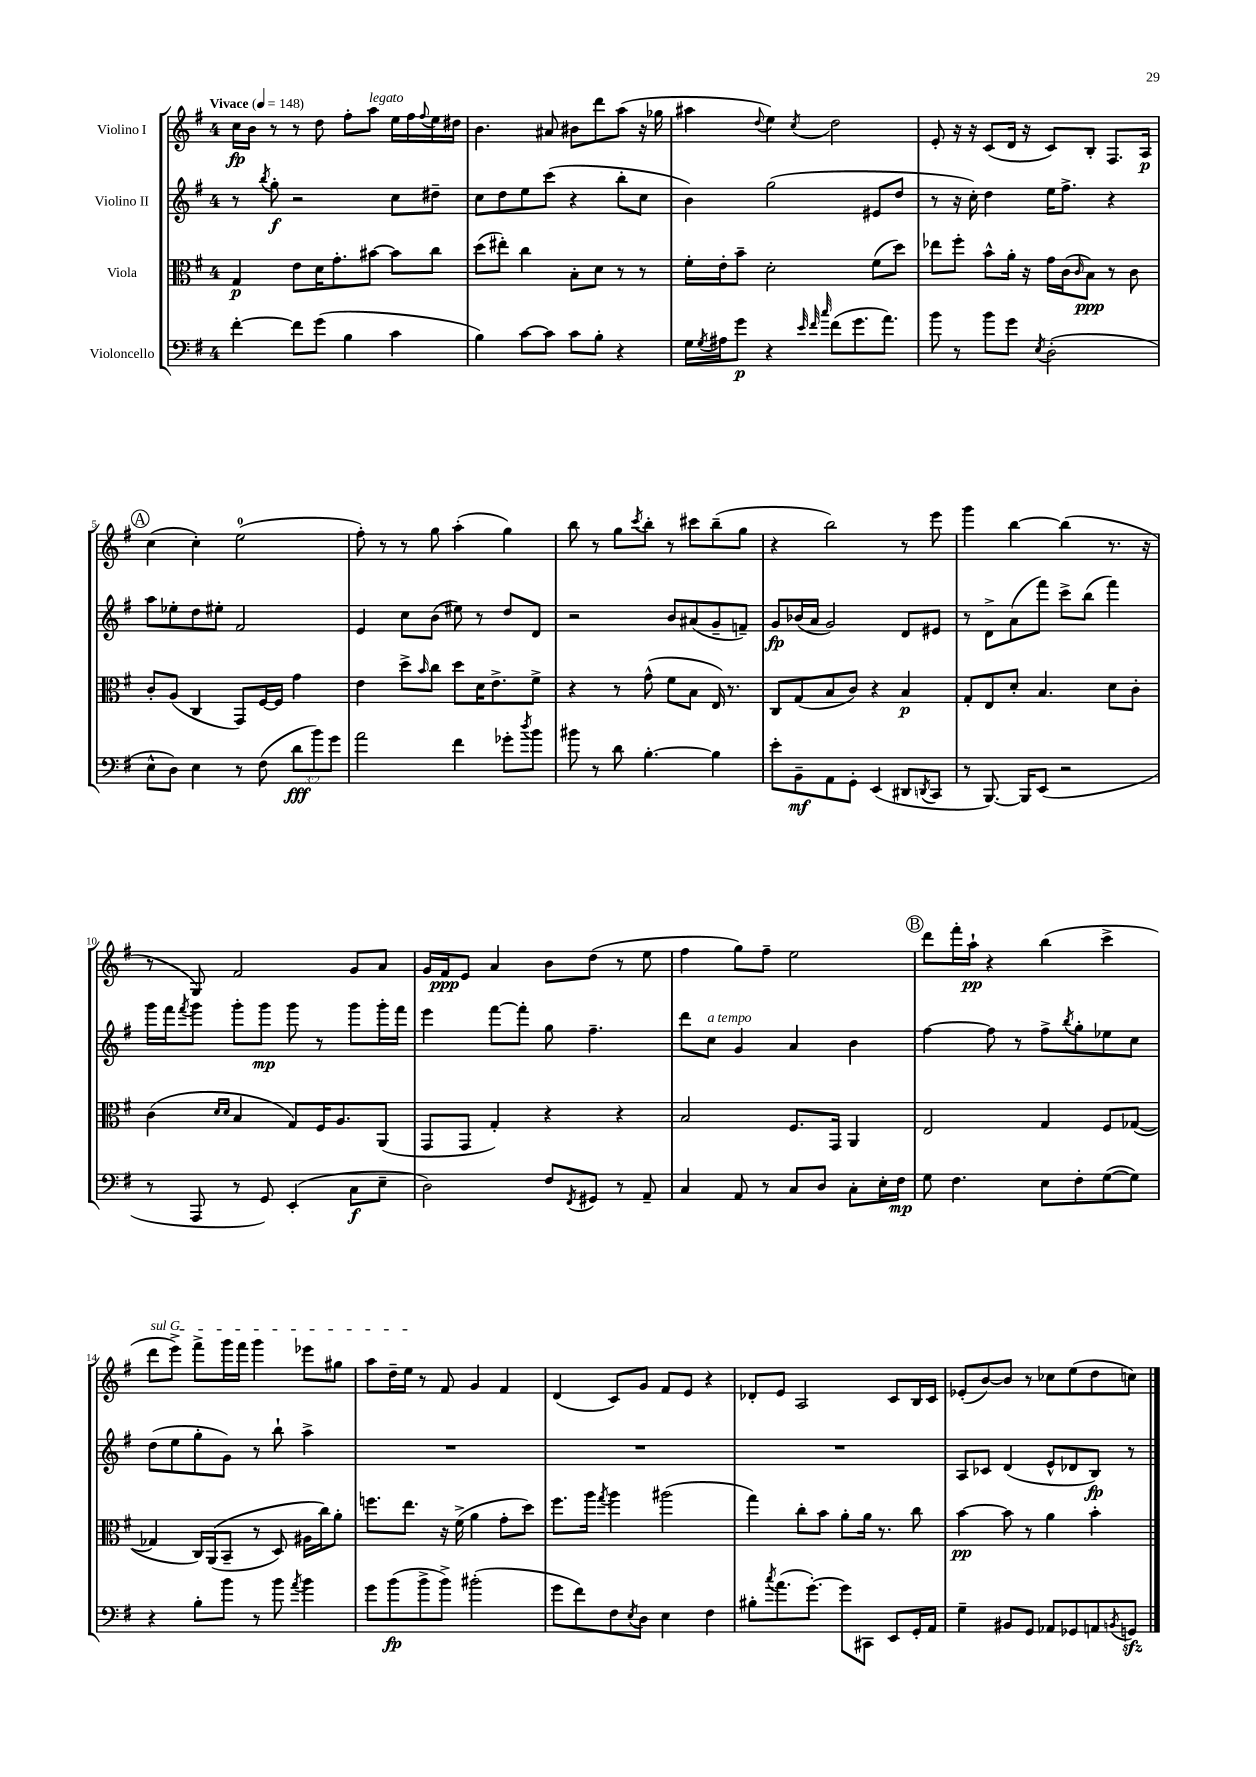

**kern	**dynam	**kern	**dynam	**kern	**dynam	**kern	**dynam
*part4	*part4	*part3	*part3	*part2	*part2	*part1	*part1
*staff4	*staff4	*staff3	*staff3	*staff2	*staff2	*staff1	*staff1
*I"Violoncello	*	*I"Viola	*	*I"Violino II	*	*I"Violino I	*
*clefF4	*	*clefC3	*	*clefG2	*	*clefG2	*
*k[f#]	*	*k[f#]	*	*k[f#]	*	*k[f#]	*
*M4/4	*	*M4/4	*	*M4/4	*	*M4/4	*
*MM148	*	*MM148	*	*MM148	*	*MM148	*
=1	=1	=1	=1	=1	=1	=1	=1
!	!	!	!	!	!	!LO:TX:a:B:t=Vivace	!
[4f#'\	.	4G/	p	8r	.	16cc\LL	fp
.	.	.	.	.	.	16b\JJ	.
.	.	.	.	8qbb/	.	.	.
.	.	.	.	8gg'\	f	8r	.
8f#\L]	.	8e\L	.	2r	.	8r	.
(8g\J	.	16d\K	.	.	.	8dd\	.
.	.	8.g'\	.	.	.	.	.
4B\	.	.	.	.	.	8ff#'\L	.
!	!	!	!	!	!	!LO:TX:a:i:t=legato	!
.	.	[8b#X\J	.	.	.	8aa\J	.
4c\	.	8b#\L]	.	8cc\L	.	16ee\LL	.
.	.	.	.	.	.	16ff#\	.
.	.	.	.	.	.	8qqff#/	.
.	.	8cc\J	.	8dd#X~\J	.	16ee\	.
.	.	.	.	.	.	16dd#X\JJ	.
=2	=2	=2	=2	=2	=2	=2	=2
4B\)	.	(8dd\L	.	8cc\L	.	4.b\	.
.	.	8ee#X'\J)	.	8dd\	.	.	.
[8c\L	.	4cc\	.	8ee\	.	.	.
8c\J]	.	.	.	(8ccc\J	.	8a#X/	.
8c\L	.	8B'\L	.	4r	.	8b#X\L	.
8B'\J	.	8d\J	.	.	.	8ddd\	.
4r	.	8r	.	8bb'\L	.	(8aa\J	.
.	.	8r	.	8cc\J	.	16r	.
.	.	.	.	.	.	16gg-X\	.
=3	=3	=3	=3	=3	=3	=3	=3
16G\LL	.	16f#'\LL	.	4b\)	.	4aa#X\	.
8qG/	.	.	.	.	.	.	.
16A#X\J	.	16e'\J	.	.	.	.	.
8g\J	p	8b~\J	.	.	.	.	.
.	.	.	.	.	.	8qqdd/	.
4r	.	2d'\	.	(2gg\	.	4ee\)	.
32qqe/	.	.	.	.	.	.	.
32qqf#/	.	.	.	.	.	.	.
32qqcc/	.	.	.	.	.	8qcc/	.
(8f#\L	.	.	.	.	.	2dd\	.
8.g\	.	.	.	.	.	.	.
.	.	(8f#\L	.	8e#X/L	.	.	.
8.a\J)	.	.	.	.	.	.	.
.	.	8dd\J)	.	8dd/J	.	.	.
=4	=4	=4	=4	=4	=4	=4	=4
8b\	.	8ee-X\L	.	8r	.	8e'/	.
8r	.	8ff#'\J	.	16r	.	16r	.
.	.	.	.	16cc'\)	.	16r	.
8b\L	.	8b^^\L	.	4dd\	.	(8c/L	.
8g\J	.	16a'\Jk	.	.	.	16d/Jk	.
.	.	16r	.	.	.	16r	.
8qE/	.	.	.	.	.	.	.
(2D'\	.	16g\LL	.	16ee\KL	.	8c/L)	.
.	.	(16c\J	.	8.ff#^\J	.	.	.
.	.	16qqc/	.	.	.	.	.
.	.	8B\J)	ppp	.	.	8B'/J	.
.	.	8r	.	4r	.	8.F#/L	.
.	.	8c\	.	.	.	.	.
.	.	.	.	.	.	16A/Jk	p
!!LO:LB:g=z
!!LO:REH:place=s1:t=A
=5	=5	=5	=5	=5	=5	=5	=5
8E^^\L	.	8c'/L	.	8aa\L	.	(4cc\	.
8D\J)	.	(8A/J	.	8ee-X'\	.	.	.
4E\	.	4C/	.	8dd\	.	4cc'\)	.
.	.	.	.	8ee#X'\J	.	.	.
8r	.	8GG/L)	.	2f#/	.	(2ee\	.
(8F#\	.	[16F#/L	.	.	.	.	.
.	.	16F#/JJ]	.	.	.	.	.
12d\L	fff	4g\	.	.	.	.	.
12b\)	.	.	.	.	.	.	.
12g\J	.	.	.	.	.	.	.
=6	=6	=6	=6	=6	=6	=6	=6
2a\	.	4e\	.	4e/	.	8ff#'\)	.
.	.	.	.	.	.	8r	.
.	.	8dd^\L	.	8cc\L	.	8r	.
.	.	16qqb/	.	.	.	.	.
.	.	8cc\J	.	(8b\J	.	8gg\	.
4f#\	.	8dd\L	.	8ee#X\)	.	(4aa'\	.
.	.	16d\K	.	8r	.	.	.
.	.	8.e^\	.	.	.	.	.
8g-X'\L	.	.	.	8dd/L	.	4gg\)	.
8qdd/	.	.	.	.	.	.	.
8b\J	.	8f#^\J	.	8d/J	.	.	.
=7	=7	=7	=7	=7	=7	=7	=7
8b#X\	.	4r	.	2r	.	8bb\	.
8r	.	.	.	.	.	8r	.
8d\	.	8r	.	.	.	8gg\L	.
.	.	.	.	.	.	8qccc/	.
[4.B'\	.	(8g^^\	.	.	.	8bb'\J	.
.	.	8f#\L	.	8b/L	.	8r	.
.	.	8B\J	.	(8a#X/	.	8ccc#X\L	.
4B\]	.	16E/)	.	8g~/	.	(8bb~\	.
.	.	8.r	.	.	.	.	.
.	.	.	.	8fn~/J)	.	8gg\J	.
=8	=8	=8	=8	=8	=8	=8	=8
8e'\L	.	8C/L	.	8g/L	fp	4r	.
8BB~\	mf	(8G/	.	(16b-X/L	.	.	.
.	.	.	.	16a/JJ	.	.	.
8AA\	.	8B/	.	2g/)	.	2bb\)	.
8GG'\J	.	8c/J)	.	.	.	.	.
(4EE/	.	4r	.	.	.	.	.
8DD#X/L	.	4B/	p	8d/L	.	8r	.
8qDDn/	.	.	.	.	.	.	.
8CC/J	.	.	.	8e#X/J	.	8eee\	.
=9	=9	=9	=9	=9	=9	=9	=9
8r	.	8G'/L	.	8r	.	4ggg\	.
[8.BBB/)	.	8E/	.	8d^\L	.	.	.
.	.	8d'/J	.	(8a\	.	[4bb\	.
16BBB/KL]	.	.	.	.	.	.	.
(8EE/J	.	4.B/	.	8fff#\J)	.	.	.
2r	.	.	.	8ccc^\L	.	(4bb\]	.
.	.	.	.	(8bb\J	.	.	.
.	.	8d\L	.	4fff#\)	.	8.r	.
.	.	8c'\J	.	.	.	.	.
.	.	.	.	.	.	16r	.
!!LO:LB:g=z
=10	=10	=10	=10	=10	=10	=10	=10
8r	.	(4c\	.	16ggg\LL	.	8r	.
.	.	.	.	16fff#\J	.	.	.
.	.	.	.	8qfff#/	.	.	.
8AAA/	.	.	.	8ggg\J	.	8G/)	.
.	.	16qqd/LL	.	.	.	.	.
.	.	16qqd/JJ	.	.	.	.	.
8r	.	4B/	.	8ggg'\L	.	2f#/	.
8GG/)	.	.	.	8ggg\J	mp	.	.
(4EE'/	.	8G/L)	.	8ggg\	.	.	.
.	.	16F#/K	.	8r	.	.	.
.	.	8.A/	.	.	.	.	.
8C\L	f	.	.	8ggg\L	.	8g/L	.
8E~\J	.	(8AA/J	.	16ggg'\L	.	8a/J	.
.	.	.	.	16fff#\JJ	.	.	.
=11	=11	=11	=11	=11	=11	=11	=11
2D\)	.	8GG/L	.	4eee\	.	16g/LL	.
.	.	.	.	.	.	16f#/J	ppp
.	.	8GG/J	.	.	.	8e/J	.
.	.	4G'/)	.	[8fff#\L	.	4a/	.
.	.	.	.	8fff#'\J]	.	.	.
8F#/L	.	4r	.	8gg\	.	8b\L	.
8qFF#/	.	.	.	.	.	.	.
8GG#X/J	.	.	.	4.ff#~\	.	(8dd\J	.
8r	.	4r	.	.	.	8r	.
8AA~/	.	.	.	.	.	8ee\	.
=12	=12	=12	=12	=12	=12	=12	=12
4C/	.	2B/	.	8ddd\L	.	4ff#\	.
!	!	!	!	!LO:TX:a:i:t=a tempo	!	!	!
.	.	.	.	8cc\J	.	.	.
8AA/	.	.	.	4g/	.	8gg\L)	.
8r	.	.	.	.	.	8ff#~\J	.
8C/L	.	8.F#/L	.	4a/	.	2ee\	.
8D/J	.	.	.	.	.	.	.
.	.	16GG/Jk	.	.	.	.	.
8C'\L	.	4AA/	.	4b\	.	.	.
16E'\L	.	.	.	.	.	.	.
16F#\JJ	mp	.	.	.	.	.	.
!!LO:REH:place=s1:t=B
=13	=13	=13	=13	=13	=13	=13	=13
8G\	.	2E/	.	[4ff#\	.	8ddd\L	.
4.F#\	.	.	.	.	.	16fff#'\L	.
.	.	.	.	.	.	16aa`\JJ	pp
.	.	.	.	8ff#\]	.	4r	.
.	.	.	.	8r	.	.	.
8E\L	.	4G/	.	8ff#^\L	.	(4bb\	.
.	.	.	.	8qbb/	.	.	.
8F#'\	.	.	.	8gg'\	.	.	.
([8G\	.	8F#/L	.	8ee-X\	.	4ccc^\	.
8G\J])	.	([8G-X/J	.	8cc\J	.	.	.
!!LO:LB:g=z
=14	=14	=14	=14	=14	=14	=14	=14
!	!	!	!	!	!	!LO:TX:a:i:t=sul G	!
4r	.	4G-X/]	.	(8dd\L	.	8ddd\L	.
.	.	.	.	8ee\	.	8eee^\J)	.
8B'\L	.	16C/LL)	.	8gg'\	.	8fff#^\L	.
.	.	((16AA/J	.	.	.	.	.
8b\J	.	8BB~/J	.	8g\J)	.	16ggg\L	.
.	.	.	.	.	.	16fff#\JJ	.
8r	.	8r	.	8r	.	4ggg\	.
8b\	.	8D/)	.	8bb`\	.	.	.
8qa/	.	.	.	.	.	.	.
4b\	.	16A#X\LL	.	4aa^\	.	8eee-X\L	.
.	.	16cc\J)	.	.	.	.	.
.	.	8a'\J	.	.	.	8gg#X\J	.
=15	=15	=15	=15	=15	=15	=15	=15
8g\L	.	8.ffn\L	.	1r	.	8aa\L	.
(8b\	fp	.	.	.	.	16dd~\L	.
.	.	8.ee\J	.	.	.	16ee\JJ	.
8b^\	.	.	.	.	.	8r	.
8b^\J)	.	16r	.	.	.	8f#/	.
.	.	(16f#^\	.	.	.	.	.
(2b#X'\	.	4a\	.	.	.	4g/	.
.	.	8g'\L	.	.	.	4f#/	.
.	.	8dd\J)	.	.	.	.	.
=16	=16	=16	=16	=16	=16	=16	=16
8g\L	.	8.ff#\L	.	1r	.	(4d/	.
8f#\)	.	.	.	.	.	.	.
.	.	16aa\Jk	.	.	.	.	.
.	.	8qgg/	.	.	.	.	.
8F#\	.	4aa\	.	.	.	8c/L)	.
8qE/	.	.	.	.	.	.	.
8D\J	.	.	.	.	.	8g/J	.
4E\	.	(2aa#X\	.	.	.	8f#/L	.
.	.	.	.	.	.	8e/J	.
4F#\	.	.	.	.	.	4r	.
=17	=17	=17	=17	=17	=17	=17	=17
8B#X'\L	.	4gg\)	.	1r	.	8d-X'/L	.
8qcc/	.	.	.	.	.	.	.
(8.a\	.	.	.	.	.	8e/J	.
.	.	8cc'\L	.	.	.	2A/	.
[8.g'\J)	.	.	.	.	.	.	.
.	.	8b\J	.	.	.	.	.
8g\L]	.	8a'\L	.	.	.	.	.
8CC#X\J	.	16a\Jk	.	.	.	.	.
.	.	8.r	.	.	.	.	.
8EE/L	.	.	.	.	.	8c/L	.
16GG'/L	.	8cc\	.	.	.	16B/L	.
16AA/JJ	.	.	.	.	.	16c/JJ	.
=18	=18	=18	=18	=18	=18	=18	=18
4G~\	.	[4b\	pp	8A/L	.	(8e-X'/L	.
.	.	.	.	8c-X/J	.	[8b/)	.
8BB#X/L	.	8b\]	.	(4d/	.	8b/J]	.
8GG/J	.	8r	.	.	.	8r	.
8AA-X/L	.	4a\	.	8e^^/L	.	8cc-X\L	.
8GG-X/	.	.	.	8d-X/	.	(8ee\	.
8AAn/	.	4b'\	.	8B/J)	fp	8dd\	.
8qBBn/	.	.	.	.	.	.	.
8GGnzz/J	.	.	.	8r	.	8ccn\J)	.
==	==	==	==	==	==	==	==
*-	*-	*-	*-	*-	*-	*-	*-
